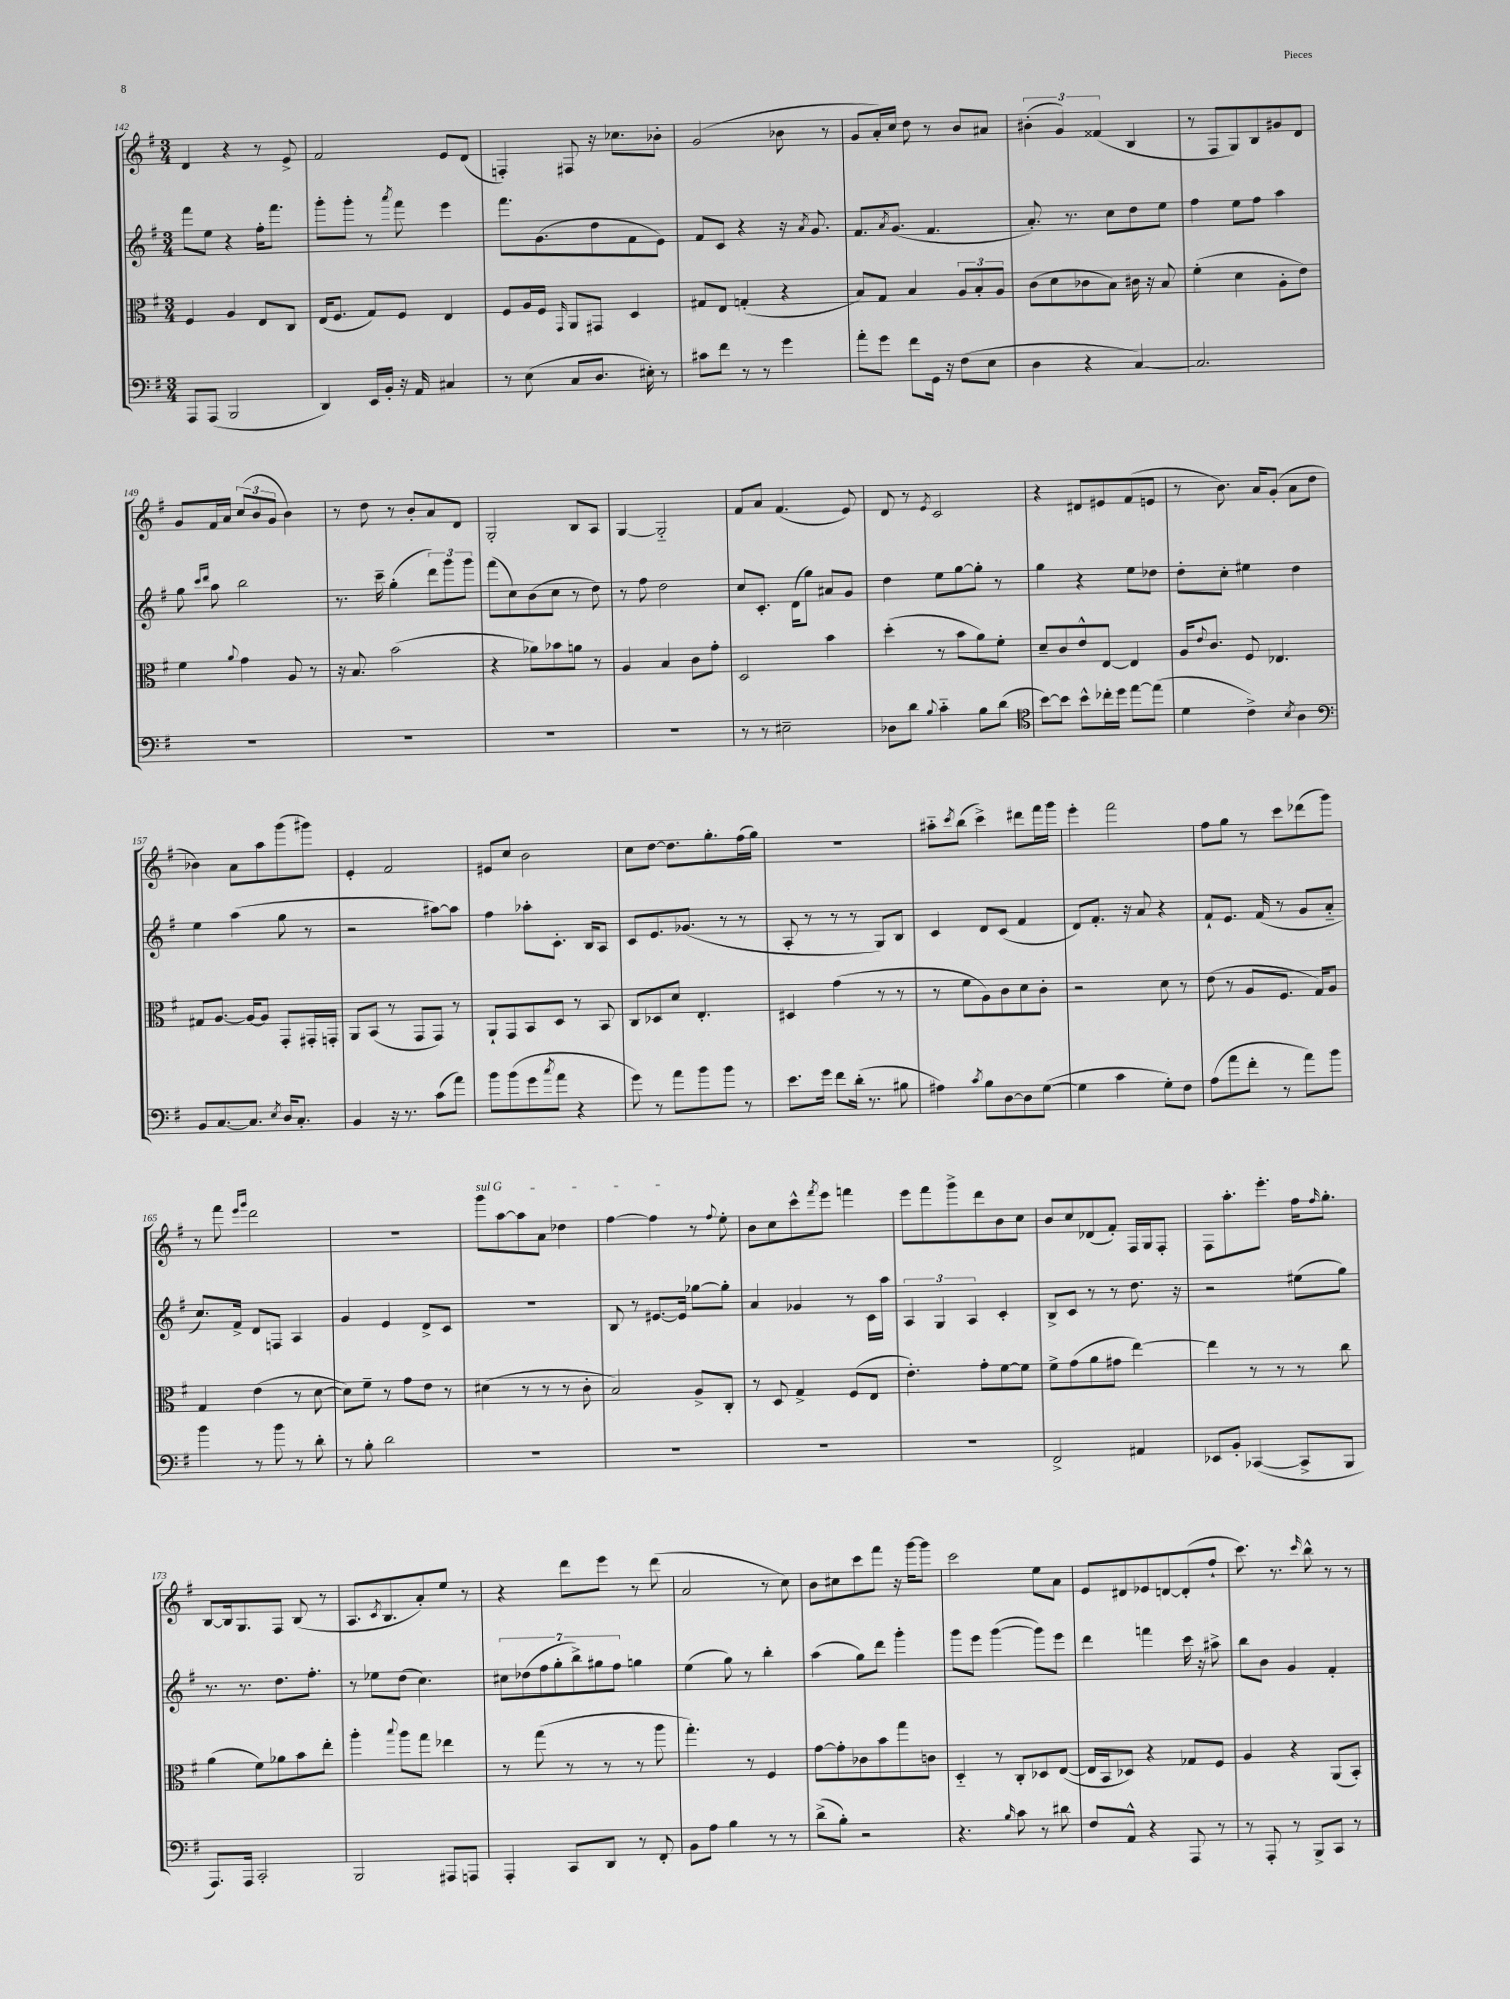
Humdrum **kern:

**kern	**kern	**kern	**kern
*part4	*part3	*part2	*part1
*staff4	*staff3	*staff2	*staff1
*clefF4	*clefC3	*clefG2	*clefG2
*k[f#]	*k[f#]	*k[f#]	*k[f#]
*M3/4	*M3/4	*M3/4	*M3/4
=142	=142	=142	=142
8AAA/L	4F#/	8fff#\L	4d/
(8AAA/J	.	8ee\J	.
2BBB/	4A/	4r	4r
.	8E/L	16ff#'\KL	8r
.	.	8.fff#\J	.
.	8C/J	.	8e^/
=143	=143	=143	=143
4DD/)	(16E/KL	8ggg'\L	2f#/
.	8.F#/J	.	.
.	.	8ggg'\J	.
16EE/LL	8G/L)	8r	.
16BB'/JJ	.	.	.
.	.	8qaaa/	.
16r	8F#/J	8fff#\	.
16AA/	.	.	.
4C#X/	4E/	4eee\	8e/L
.	.	.	(8d/J
=144	=144	=144	=144
8r	8F#/L	8.fff#\L	4Fn'/)
(8E\	16A/L	.	.
.	16F#/JJ	(8.g\	.
.	16qqGG/	.	.
8C/L	8AA/L	.	8F#X/
8.D/J	8GG#X/J	8dd\	16r
.	.	.	8.cc-X\L
.	4D/	8f#\	.
16E#X'\)	.	.	.
8r	.	8e\J)	8b-X'\J
=145	=145	=145	=145
8c#X\L	8G#X/L	8f#/L	(2g/
8f#\J	8E/J	8c/J	.
8r	(4Gn'/	4r	.
8r	.	.	.
4g\	4r	16r	8b-X\
.	.	8qa/	.
.	.	8.g/	.
.	.	.	8r
=146	=146	=146	=146
8a'\L	8B/L)	8.f#/L	8g/L
8g\J	8G/J	.	16a'/L)
.	.	8qa/	.
.	.	(8.g/J	16cc/JJ
8f#\L	4B/	.	8dd\
16GG\Jk	.	4.f#/	8r
16r	.	.	.
(8F#\L	12A/L	.	8b/L
.	12B'/	.	.
8E\J	.	.	8a#X/J
.	12A/J	.	.
=147	=147	=147	=147
4D\	(8c\L	8.a'/)	(6b#X'\
.	8d\	.	.
.	.	.	6g/)
.	.	8.r	.
4r	8c-X\	.	.
.	.	.	(6f##X/
.	8B\J)	8cc\L	.
[4C/)	16c#X\	8dd\	4B/
.	16r	.	.
.	8B/	8ee\J	.
=148	=148	=148	=148
2.C/]	(4f#'\	4ff#\	8r
.	.	.	8F#/L
.	4d\	8ee\L	8G/)
.	.	8ff#\J	8B/
.	8A'\L	4aa\	8g#X/
.	8e\J)	.	8d/J
!!LO:LB:g=z
=149	=149	=149	=149
2.r	4f#\	8gg\	8g/L
.	.	16qqccc/LL	.
.	.	16qqddd/JJ	.
.	.	8aa\	16f#/L
.	.	.	16a/JJ
.	8qqa/	.	.
.	4g\	2bb\	(12cc/L
.	.	.	12b/
.	.	.	12g/J
.	8A/	.	4b\)
.	8r	.	.
=150	=150	=150	=150
2.r	16r	8.r	8r
.	8.B/	.	.
.	.	.	8dd\
.	.	16ccc~\	.
.	(2b\	(4gg'\	8r
.	.	.	8b'/L
.	.	12ddd\L)	8a/
.	.	12ggg\	.
.	.	.	8d/J
.	.	12ggg\J	.
=151	=151	=151	=151
2.r	4r	(8fff#\L	2G'/
.	.	8cc\)	.
.	8a-X\L)	(8b\	.
.	8b-X\	8cc\J	.
.	8an\J	8r	8B/L
.	8r	8dd\)	8A/J
=152	=152	=152	=152
2.r	4A/	8r	[4G/
.	.	8ff#\	.
.	4B/	2dd\	2G/]
.	8c\L	.	.
.	8g'\J	.	.
=153	=153	=153	=153
8r	2D/	8cc/L	8f#/L
8r	.	8.c'/J	8a/J
2E#X~\	.	.	(4.f#/
.	.	(16d\KL	.
.	.	8gg\J)	.
.	4b\	8a#X/L	.
.	.	8g/J	8e/)
=154	=154	=154	=154
8D-X\L	(4dd'\	4dd\	8d/
8d\J	.	.	8r
8qqB/	.	.	8qe/
4c\	8r	8ee\L	2c/
.	8b\L	[8gg\	.
8B\L	8a\)	8gg'\J]	.
(8d\J	8f#'\J	8r	.
=155	=155	=155	=155
*clefC4	*	*	*
[8b\L)	8d~/L	4gg\	4r
8b\J]	8c/	.	.
8b^^\L	8e^^/	4r	8d#X/L
16cc-X'\L	[8E/J	.	8e#X/
16dd\JJ	.	.	.
[8ee\L	4E/]	8ee\L	(8f#/
(8ee\J]	.	8dd-X\J	8en/J
=156	=156	=156	=156
4d\	16A/KL	8dd'\L	8r
.	8qqe/	.	.
.	8.c/J	.	.
.	.	8cc'\J	8.b\)
4c^\)	8F#/	4ee#X\	.
.	.	.	16a/KL
.	4.E-X/	.	(8g'/J
8qB/	.	.	.
4A\	.	4dd\	8a\L
.	.	.	8dd\J
!!LO:LB:g=z
=157	=157	=157	=157
*clefF4	*	*	*
8BB/L	8G#X/L	4ee\	4b-X\)
[8.C/	[8.A/J	.	.
.	.	(4aa\	8a\L
8.C/J]	16A/KL_	.	.
.	8A/J]	.	8aa\
8qE/	.	.	.
16D/KL	8GG'/L	8gg\	(8ggg\
8.C'/J	.	.	.
.	16GG#X'/L	8r	8ggg#X\J)
.	16GGn'/JJ	.	.
=158	=158	=158	=158
4BB/	8AA/L	2r	4e'/
.	(8BB/J	.	.
16r	8r	.	2f#/
8.r	.	.	.
.	8GG/L	.	.
(8c\L	8GG/J)	[8aa#X\L)	.
8a\J)	8r	8aa#\J]	.
=159	=159	=159	=159
8b\L	8AA`/L	4ff#\	8e#X/L
(8b\	8GG/	.	8cc/J
8g\	8BB/	8aa-X'\L	2b\
8qcc/	.	.	.
8a\J	8D/J	8.c'\J	.
4r	8r	.	.
.	.	16B/KL	.
.	8BB/	8A/J	.
=160	=160	=160	=160
8g\)	8C/L	8c/L	8cc\L
8r	8D-X/	8.e/	[8dd\J
8a\L	8d/J	.	8.dd\L]
.	.	(8.g-X/J	.
8b\	4.E'/	.	.
.	.	.	8.gg'\
8b\J	.	8r	.
8r	.	8r	(16ff#\L
.	.	.	16gg\JJ)
=161	=161	=161	=161
8.e\L	4D#X/	8A'/	2.r
.	.	8r	.
16g\Jk	.	.	.
8f#\L	(4g\	8r	.
(16d'\Jk	.	8r	.
8.r	.	.	.
.	8r	8G/L)	.
8B#X\	8r	8B/J	.
=162	=162	=162	=162
4A#X\)	8r	4c/	8aa#X\L
.	.	.	8qccc/
.	8f#\L	.	(8bb\J
8qc/	.	.	.
8B\L	8A\)	8d/L	4ccc^\)
[8D\	8c\	(8c/J	.
8D\]	8d\	4f#/	8ddd#X\L
([8G\J	8c'\J	.	16fff#\L
.	.	.	16ggg\JJ
=163	=163	=163	=163
4G\]	2r	8d/L)	4eee'\
.	.	8.f#'/J	.
4c\	.	.	2fff#\
.	.	16r	.
.	.	8a/	.
8G'\L)	8d\	4r	.
8F#\J	8r	.	.
=164	=164	=164	=164
(8A\L	(8e\	8f#`/L	8ff#\L
8a\	8r	8.e/J	8gg\J
8f#'\J	8A/L	.	8r
.	.	(16f#/	.
8r	8.F#/J	8r	8ccc\L
8a\L)	.	8g/L	(8ddd-X\
.	16G/KL)	.	.
8b\J	8A/J	8a/J	8ggg\J)
!!LO:LB:g=z
=165	=165	=165	=165
4b\	4G/	8.cc/L)	8r
.	.	.	8fff#\
.	.	16f#^/Jk	.
.	.	.	16qqeee/LL
.	.	.	16qqggg/JJ
8r	(4e\	8d/L	2ddd\
8b\	.	8Fn/J	.
8r	8r	4A/	.
8d'\	[8d\	.	.
=166	=166	=166	=166
8r	8d\L])	4g/	2.r
8B'\	8f#~\J	.	.
2d\	8r	4e/	.
.	8g\L	.	.
.	8e\J	8d^/L	.
.	8r	8c/J	.
=167	=167	=167	=167
!	!	!	!LO:TX:a:i:t=sul G
2.r	(4d#X\	2.r	8ggg\L
.	.	.	[8aa\
.	8r	.	8aa\]
.	8r	.	8a\J
.	8r	.	4dd-X\
.	8c'\	.	.
=168	=168	=168	=168
2.r	2B/)	8B/	[4ff#\
.	.	8r	.
.	.	[8.e#X/L	4ff#\]
.	.	16e#/Jk]	.
.	8A^/L	[8gg-X\L	8r
.	.	.	8qqff#/
.	8C'/J	8gg-'\J]	8ee'\
=169	=169	=169	=169
2.r	8r	4a/	8b\L
.	8D/	.	8cc\
.	4G^/	4g-X/	8ccc^^\
.	.	.	8qfff#/
.	.	.	8eee\J
.	(8F#/L	8r	4fffn\
.	8E/J	16c\LL	.
.	.	16aa\JJ	.
=170	=170	=170	=170
2.r	4.e'\)	6A/	8eee\L
.	.	.	8fff#\
.	.	6G/	.
.	.	.	8ggg^\
.	.	6A/	.
.	8g'\L	.	8ddd\
.	[8f#\	4c'/	8b\
.	8f#\J]	.	8cc\J
=171	=171	=171	=171
2FF#^/	8f#^\L	8B^/L	8b/L
.	(8g\	8c/J	8cc/
.	8a\	8r	(8d-X/
.	8g#X\J	8r	8f#'/J)
4AA#X/	[4ee\)	8.dd\	16F#/LL
.	.	.	16G/J
.	.	.	8F#'/J
.	.	16r	.
=172	=172	=172	=172
8EE-X/L	4ee\]	2r	8F#\L
8BB'/J	.	.	8.aa'\
([4CC-X/	8r	.	.
.	.	.	8.eee'\J
.	8r	.	.
8CC-^/L]	8r	(8ee#X\L	16ff#\KL
.	.	.	16qqff#/
.	.	.	8.gg'\J
8BBB/J	8cc\	8gg\J)	.
!!LO:LB:g=z
=173	=173	=173	=173
8.AAA/L)	(4a\	8.r	[8B/L
.	.	.	16B/k]
16AAA/Jk	.	8.r	8.G/
2CC'/	8f#\L)	.	.
.	8a-X\	8.dd\L	8F#/J
.	8b\	.	(8B/
.	.	8.ff#'\J	.
.	8ee'\J	.	8r
=174	=174	=174	=174
2BBB/	4aa'\	8r	8.A/L
.	.	8ee-X\L	.
.	.	.	8qc/
.	.	.	8.B/
.	8qqbb/	.	.
.	8aa\L	(8dd\J	.
.	8gg\J	4.cc\)	8a'/)
8AAA#X/L	4ee-X\	.	8ee/J
8AAAn/J	.	.	8r
=175	=175	=175	=175
4AAA'/	8r	14cc#X\L	4r
.	.	(14dd-X\	.
.	(8gg\	.	.
.	.	14ff#\	.
.	.	14gg'\	.
8CC/L	8r	.	8ddd\L
.	.	14bb^\)	.
.	.	14gg#X\	.
8DD/J	8r	.	8eee\J
.	.	14ff#\J	.
8r	8r	4ggn\	8r
8FF#'/	8aa\	.	(8ddd\
=176	=176	=176	=176
8BB\L	4.gg'\)	(4ee\	2a/
8A\J	.	.	.
4B\	.	8gg\)	.
.	8r	8r	.
8r	4F#/	4bb'\	8r
8r	.	.	8cc\)
=177	=177	=177	=177
(8d^\L	[8g\L	(4aa\	8b\L
8B'\J)	8g'\]	.	8cc#X\
2r	8c-X\	8gg\L)	8ccc\
.	8b\	8ddd\J	8fff#\J
.	8gg\	4ggg'\	16r
.	.	.	[16ggg\KL
.	8cn\J	.	8ggg\J]
=178	=178	=178	=178
4.r	4D/	8ggg\L	2ccc\
.	.	8eee\J	.
.	8r	([4ggg\	.
16qqB/	.	.	.
8c\	8C'/L	.	.
8r	8D-X/	8ggg\L])	8ee\L
8d#X\	([8E/J	8eee\J	8a\J
=179	=179	=179	=179
8F#/L	16E/LL]	4ddd\	8e/L
.	16BB/J	.	.
8AA^^/J	8D-X/J)	.	8d#X/
4r	4r	4fffn\	8e-X/
.	.	.	[8dn/
8AAA/	8G-X/L	16ccc\	(8d'/]
.	.	16r	.
8r	8F#/J	8aa#X^\	8ff#`/J
=180	=180	=180	=180
8r	4A/	8bb\L	8.ccc\)
8AAA'/	.	8b\J	.
.	.	.	8.r
8r	4r	4g/	.
.	.	.	16qqccc/
8BBB^/L	.	.	8bb^^\
8CC/J	(8AA/L	4f#'/	8r
8r	8BB'/J)	.	8r
==	==	==	==
*-	*-	*-	*-
